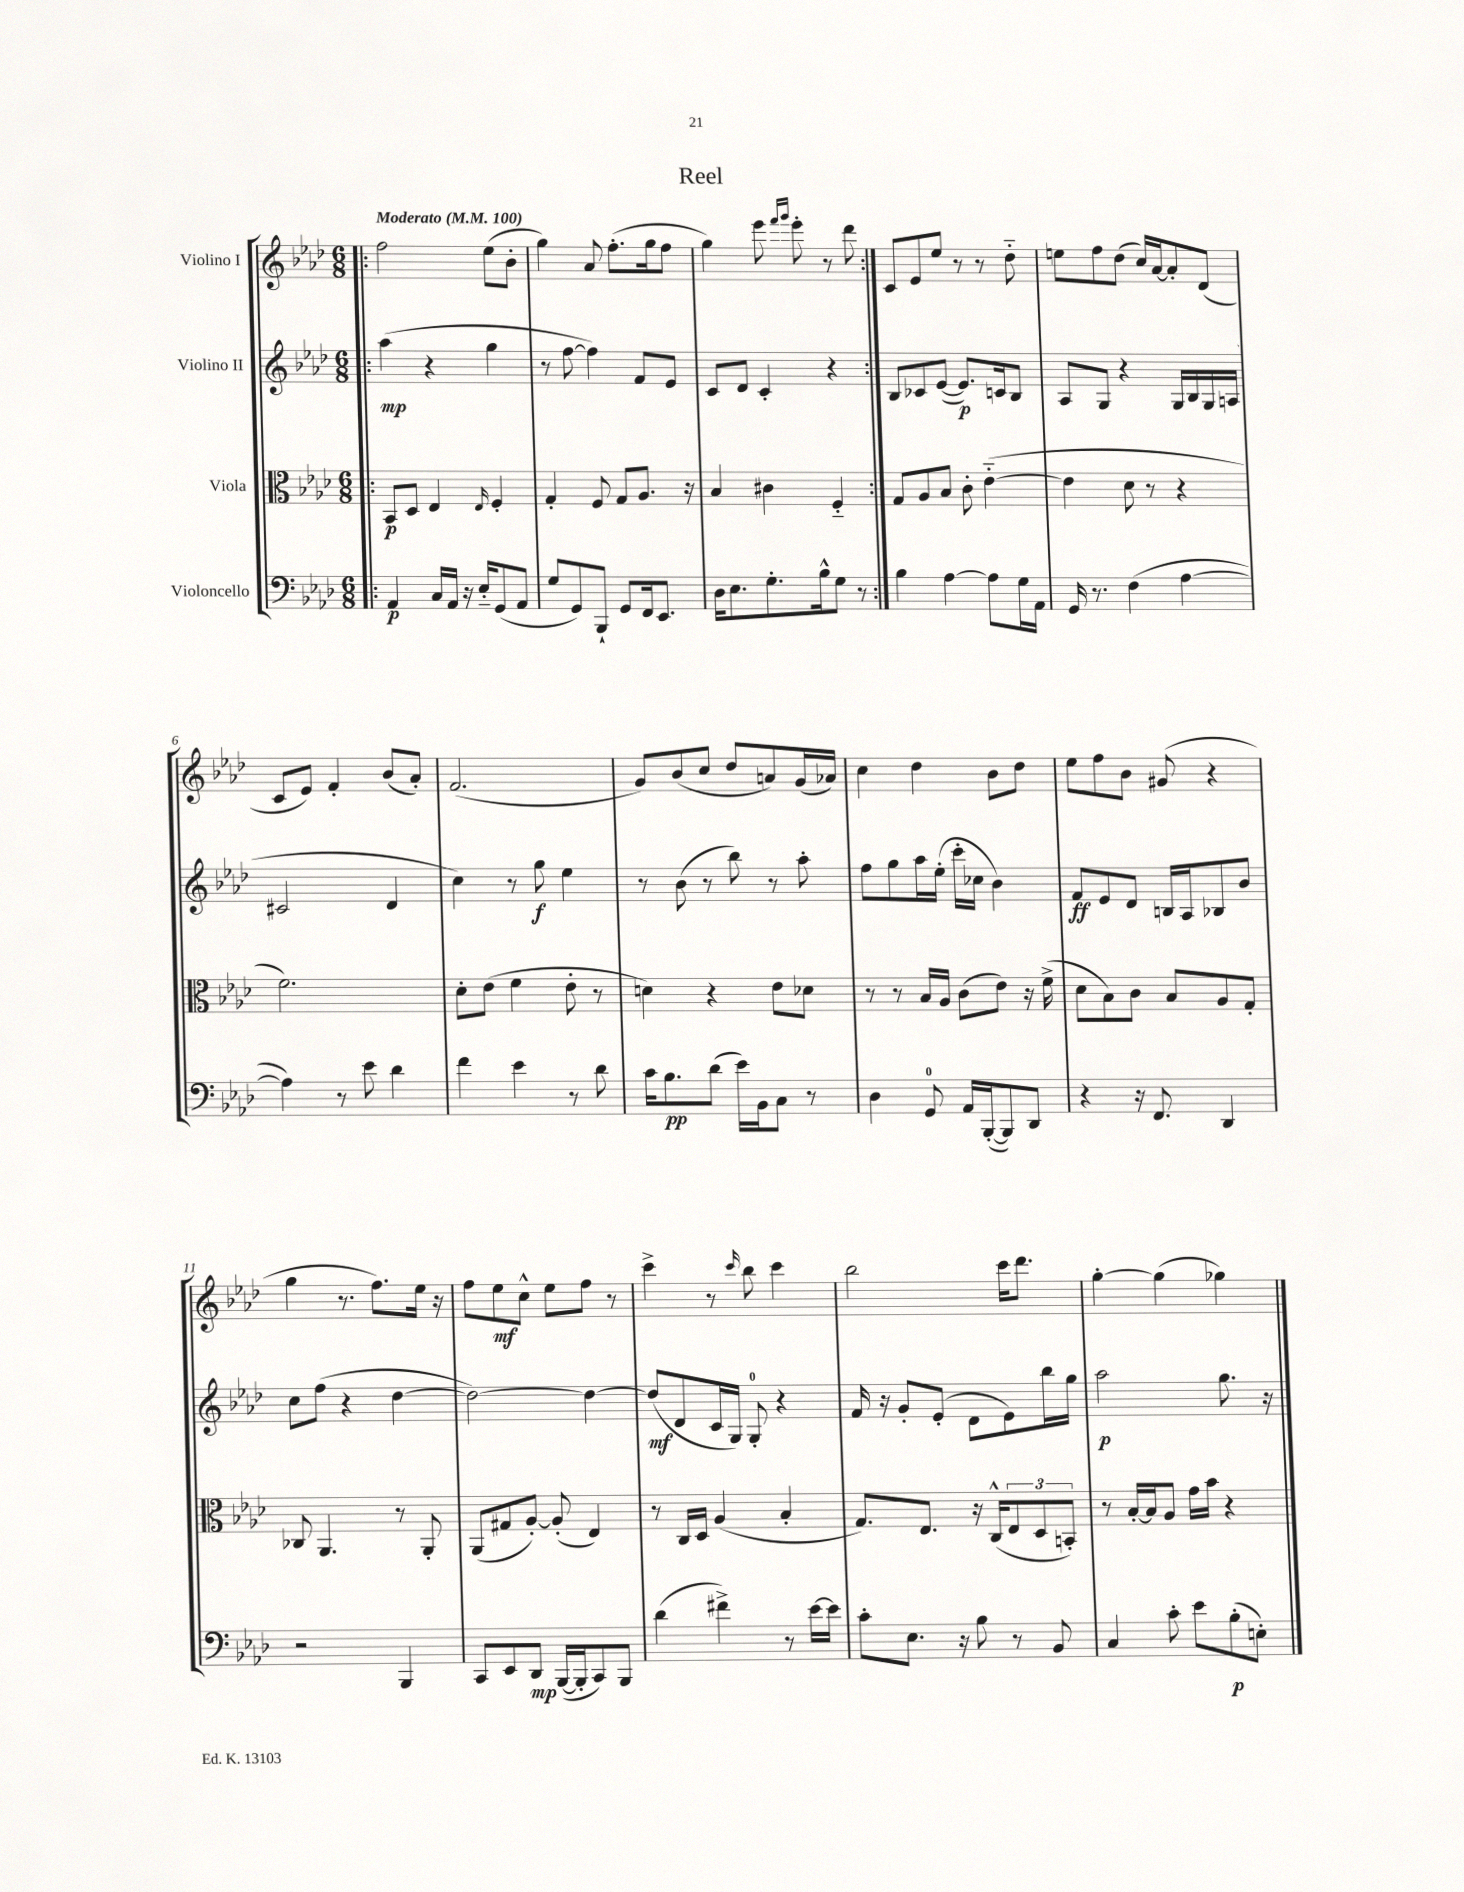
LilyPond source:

\header { title = "Reel" }
<<
\new StaffGroup <<
\new Staff = "s0" \with { instrumentName = "Violino I" } {
    \clef treble \key aes \major \numericTimeSignature \time 6/8 \tempo "Moderato" 4 = 100
    \repeat volta 2 { \bar ".|:" f''2 ees''8( bes'8-. |
    g''4) aes'8 f''8.-.( g''16 f''8 |
    g''4) ees'''8 \grace { f'''16 g'''16 } ees'''8-. r8 des'''8 | }
    c'8 ees'8 ees''8 r8 r8 des''8-_ |
    e''8 f''8 des''8( c''16) aes'16~ aes'8-. des'8( |
    c'8 ees'8) f'4-. bes'8( aes'8-.) |
    f'2.( |
    g'8) bes'8( c''8 des''8 a'8) g'16( aes'16) |
    c''4 des''4 bes'8 des''8 |
    ees''8 f''8 bes'8 gis'8( r4 |
    g''4 r8. f''8.) ees''16 r16 |
    f''8 ees''8\mf c''8-^ ees''8 f''8 r8 |
    c'''4-> r8 \grace { c'''16 } bes''8 c'''4 |
    bes''2 c'''16 des'''8. |
    g''4~-. g''4( ges''4) \bar "|." |
}
\new Staff = "s1" \with { instrumentName = "Violino II" } {
    \clef treble \key aes \major \numericTimeSignature \time 6/8
    \repeat volta 2 { \bar ".|:" aes''4\mp( r4 g''4 |
    r8 f''8~ f''4) f'8 ees'8 |
    c'8 des'8 c'4-. r4 | }
    bes8 ces'8 ees'8~( ees'8.\p) c'16 bes8 |
    aes8 g8 r4 g16 bes16 g16 a16( |
    cis'2 des'4 |
    c''4) r8 g''8\f ees''4 |
    r8 bes'8( r8 bes''8) r8 aes''8-. |
    f''8 g''8 aes''16 ees''16-.( c'''16-. ces''16 bes'4) |
    f'8\ff ees'8 des'8 b16 aes16 bes8 bes'8 |
    c''8 f''8( r4 des''4~ |
    des''2~) des''4~ |
    des''8\mf( des'8 c'16 g16) g8-0-. r4 |
    f'16 r16 g'8-. ees'8-.( des'8 ees'8) bes''16 g''16 |
    aes''2\p g''8. r16 \bar "|." |
}
\new Staff = "s2" \with { instrumentName = "Viola" } {
    \clef alto \key aes \major \numericTimeSignature \time 6/8
    \repeat volta 2 { \bar ".|:" bes,8\p des8 ees4 \grace { ees16 } f4-. |
    g4-. f8 g8 aes8. r16 |
    bes4 cis'4 f4-_ | }
    g8 aes8 bes8 c'8-. ees'4~-_( |
    ees'4 des'8 r8 r4 |
    f'2.) |
    des'8-. ees'8( f'4 ees'8-. r8 |
    d'4) r4 ees'8 des'8 |
    r8 r8 bes16 aes16 c'8( ees'8) r16 f'16->( |
    des'8 bes8) c'8 bes8 aes8 g8-. |
    ces8 aes,4. r8 aes,8-. |
    aes,8( gis8 aes8~-.) aes8-.( ees4) |
    r8 c16 des16 aes4( bes4-. |
    g8.) ees8. r16 c16-^( \tuplet 3/2 { ees8 des8 b,8-.) } |
    r8 bes16~-. bes16 aes8 g'16 bes'16 r4 \bar "|." |
}
\new Staff = "s3" \with { instrumentName = "Violoncello" } {
    \clef bass \key aes \major \numericTimeSignature \time 6/8
    \repeat volta 2 { \bar ".|:" aes,4\p c16 aes,16 r16 ees16-_ g,8( aes,8 |
    g8 g,8) bes,,8-! g,8 f,16 ees,8. |
    des16 ees8. g8.-. bes16-^ g8 r8 | }
    bes4 aes4~ aes8 g16 aes,16 |
    g,16 r8. f4( aes4~ |
    aes4) r8 ees'8 des'4 |
    f'4 ees'4 r8 des'8 |
    c'16 bes8.\pp des'8( ees'16) bes,16 c8 r8 |
    des4 g,8-0 aes,16 bes,,16~-.( bes,,8) des,8 |
    r4 r16 f,8. des,4 |
    r2 bes,,4 |
    c,8 ees,8 des,8\mp bes,,16~( bes,,16-. c,8) bes,,8 |
    des'4( fis'4->) r8 ees'16~ ees'16 |
    c'8-. ees8. r16 bes8 r8 bes,8 |
    c4 c'8-. ees'8 bes8-.\p( e8-.) \bar "|." |
}
>>
>>
